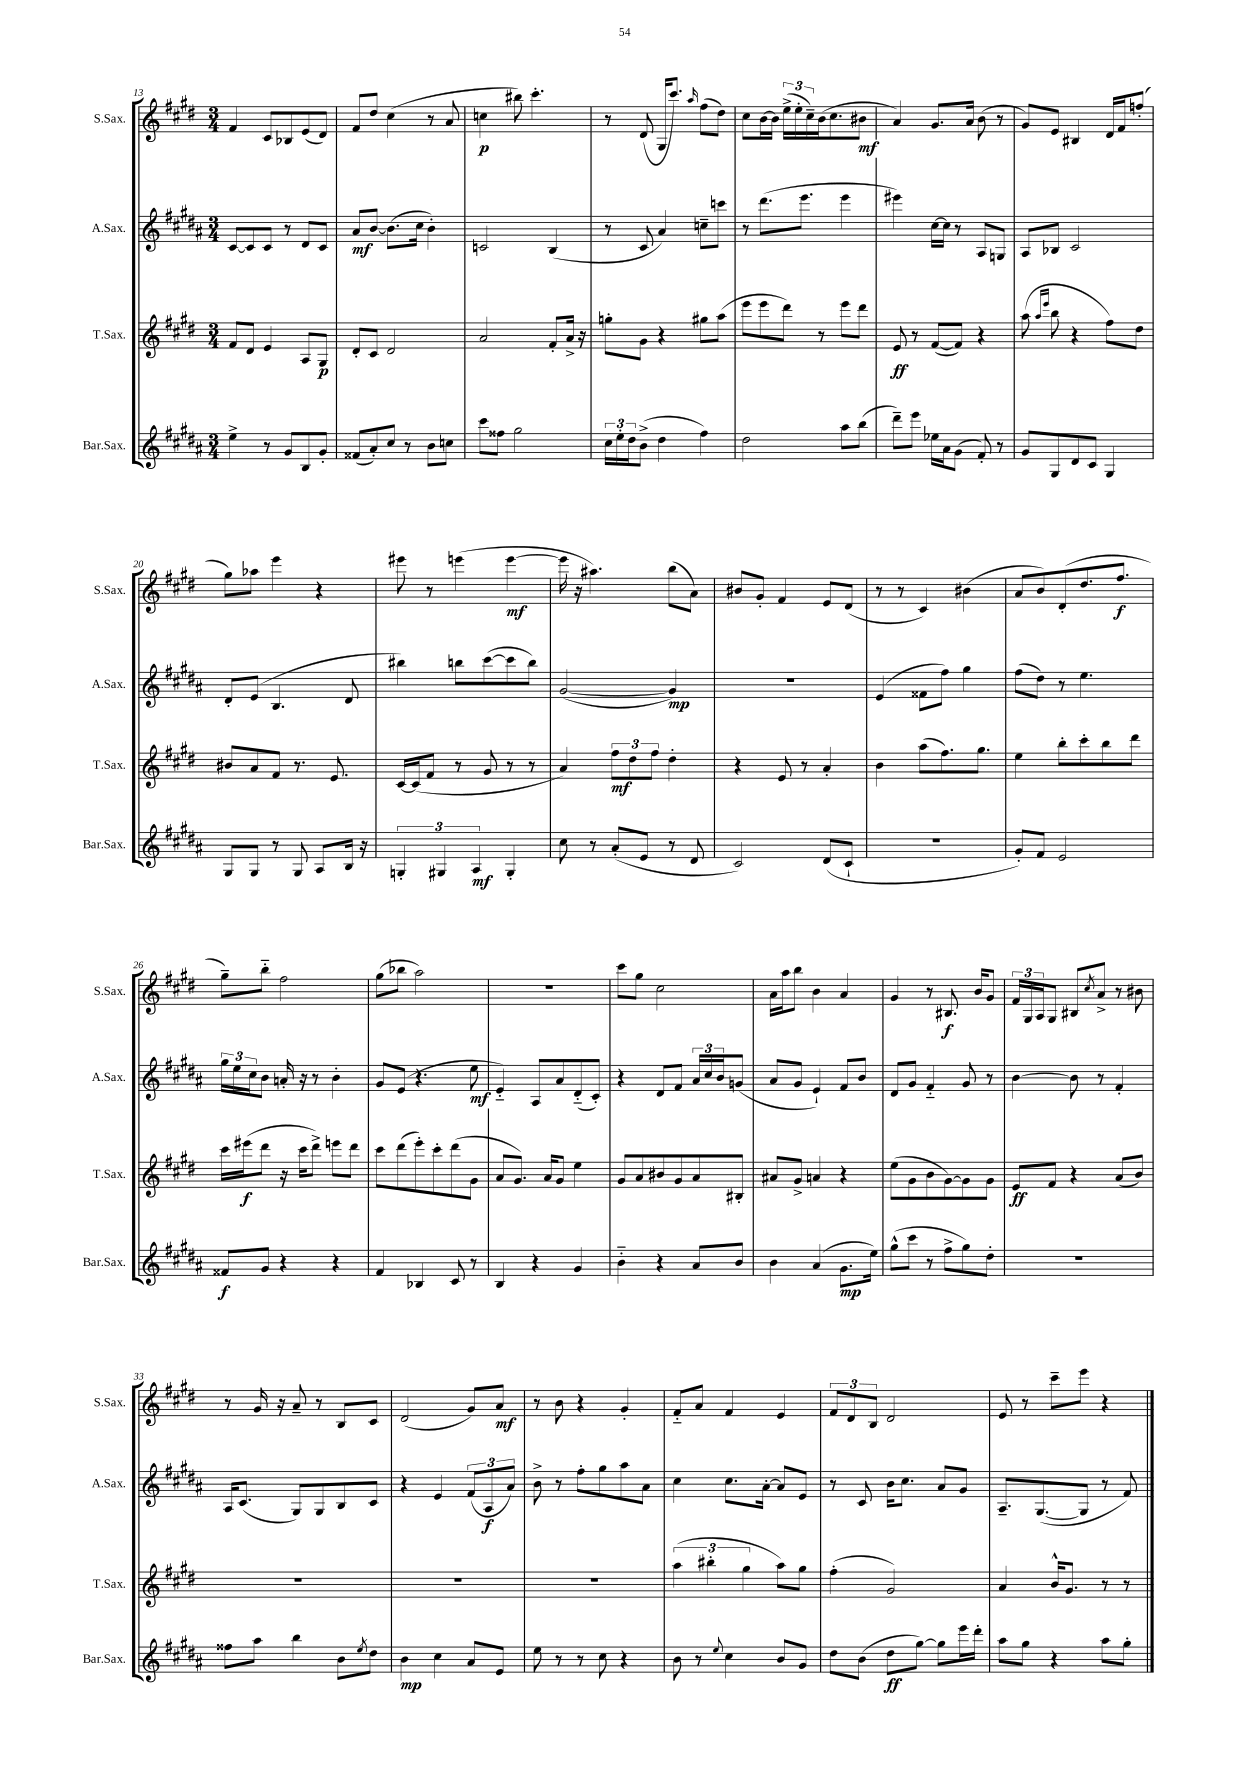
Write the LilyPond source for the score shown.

<<
\new StaffGroup <<
\new Staff = "s0" \with { instrumentName = "S.Sax." shortInstrumentName = "S.Sax." } {
    \clef treble \key e \major \numericTimeSignature \time 3/4
    fis'4 cis'8 bes8 e'8( dis'8) |
    fis'8 dis''8 cis''4( r8 a'8 |
    c''4\p bis''8) cis'''4.-. |
    r8 dis'8( gis16 cis'''8.) \grace { a''16 } fis''8( dis''8) |
    cis''8 b'16~ b'16 \tuplet 3/2 { e''16->( e''16-. cis''16--) } b'16( cis''8. bis'8\mf |
    a'4) gis'8. a'16 b'8( r8 |
    gis'8) e'8 bis4 dis'16 fis'16 f''8-.( |
    gis''8) aes''8 e'''4 r4 |
    eis'''8 r8 e'''4( e'''4~\mf |
    e'''16 r16 ais''4.) b''8( a'8) |
    bis'8 gis'8-. fis'4 e'8 dis'8( |
    r8 r8 cis'4) bis'4( |
    a'8 b'8) dis'8-.( dis''8. fis''8.\f |
    gis''8--) b''8-_ fis''2 |
    gis''8( bes''8 a''2) |
    R2. |
    cis'''8 gis''8 cis''2 |
    a'16 a''16 b''8 b'4 a'4 |
    gis'4 r8 bis8.\f b'16 gis'8 |
    \tuplet 3/2 { fis'16 gis16 a16 } gis8 bis8 \acciaccatura { cis''8 } a'8-> r8 bis'8 |
    r8 gis'16 r16 a'8-- r8 b8 cis'8 |
    dis'2( gis'8) a'8\mf |
    r8 b'8 r4 gis'4-. |
    fis'8-_ a'8 fis'4 e'4 |
    \tuplet 3/2 { fis'8 dis'8 b8 } dis'2 |
    e'8 r8 cis'''8-- e'''8 r4 \bar "|." |
}
\new Staff = "s1" \with { instrumentName = "A.Sax." shortInstrumentName = "A.Sax." } {
    \clef treble \key b \major \numericTimeSignature \time 3/4
    cis'8~ cis'8 cis'8 r8 dis'8 cis'8 |
    ais'8\mf b'8~ b'8.( cis''16 b'4-.) |
    c'2 b4( |
    r8 cis'8 ais'4) c''8-- c'''8 |
    r8 dis'''8.( e'''8. e'''4 |
    eis'''4) cis''16~ cis''16 r8 ais8 g8 |
    ais8 bes8 cis'2 |
    dis'8-. e'8( b4. dis'8 |
    bis''4) b''8 cis'''8~( cis'''8 b''8) |
    gis'2~( gis'4\mp) |
    R2. |
    e'4( fisis'8 fis''8) gis''4 |
    fis''8( dis''8) r8 e''4. |
    \tuplet 3/2 { gis''16 e''16 cis''16 } b'8 a'16-. r16 r8 b'4-. |
    gis'8 e'8( r4. e''8\mf |
    e'4-_) ais8 ais'8 dis'8-_( cis'8-.) |
    r4 dis'8 fis'8 \tuplet 3/2 { ais'16 cis''16 b'16 } g'8( |
    ais'8 gis'8 e'4-!) fis'8 b'8 |
    dis'8 gis'8 fis'4-_ gis'8 r8 |
    b'4~ b'8 r8 fis'4-. |
    ais16 cis'8.( gis8) gis8 b8 cis'8 |
    r4 e'4 \tuplet 3/2 { fis'8( ais8\f ais'8) } |
    b'8-> r8 fis''8-. gis''8 ais''8 ais'8 |
    cis''4 cis''8. ais'16~-. ais'8 e'8 |
    r8 cis'8 b'16 cis''8. ais'8 gis'8 |
    ais8.-- gis8.~( gis8 r8 fis'8) \bar "|." |
}
\new Staff = "s2" \with { instrumentName = "T.Sax." shortInstrumentName = "T.Sax." } {
    \clef treble \key e \major \numericTimeSignature \time 3/4
    fis'8 dis'8 e'4 a8 gis8\p |
    dis'8-. cis'8 dis'2 |
    a'2 fis'8-. a'16-> r16 |
    g''8-. gis'8 r4 gis''8 a''8( |
    e'''8 e'''8 dis'''8) r8 e'''8 dis'''8 |
    e'8\ff r8 fis'8~( fis'8) r4 |
    a''8( \grace { a''16 e'''16 } b''8 r4 fis''8) dis''8 |
    bis'8 a'8 fis'8 r8. e'8. |
    cis'16~ cis'16( fis'8 r8 gis'8 r8 r8 |
    a'4) \tuplet 3/2 { fis''8\mf dis''8 fis''8 } dis''4-. |
    r4 e'8 r8 a'4-. |
    b'4 a''8( fis''8.) gis''8. |
    e''4 b''8-. cis'''8-. b''8 dis'''8 |
    cis'''16 eis'''16\f( dis'''8 r16 cis'''16 dis'''8->) e'''8 dis'''8 |
    cis'''8 dis'''8( e'''8-.) cis'''8-. dis'''8( gis'8 |
    a'8 gis'8.) a'16 gis'8 e''4 |
    gis'8 a'8 bis'8 gis'8 a'8 bis8-. |
    ais'8 gis'8-> a'4 r4 |
    e''8( gis'8 b'8 gis'8~) gis'8 gis'8 |
    e'8\ff fis'8 r4 a'8( b'8) |
    R2. |
    R2. |
    R2. |
    \tuplet 3/2 { a''4( bis''4-. gis''4 } a''8) gis''8 |
    fis''4-.( gis'2) |
    a'4 b'16-^ gis'8. r8 r8 \bar "|." |
}
\new Staff = "s3" \with { instrumentName = "Bar.Sax." shortInstrumentName = "Bar.Sax." } {
    \clef treble \key b \major \numericTimeSignature \time 3/4
    e''4-> r8 gis'8 b8 gis'8-. |
    fisis'8( ais'8-.) cis''8 r8 b'8 c''8 |
    cis'''8 fisis''8 gis''2 |
    \tuplet 3/2 { cis''16 e''16-. dis''16 } b'8->( dis''4 fis''4) |
    dis''2 ais''8 b''8( |
    dis'''8--) e'''8 ees''16 ais'16 gis'8( fis'8-.) r8 |
    gis'8 gis8 dis'8 cis'8 gis4 |
    gis8 gis8 r8 gis8 ais8 b16 r16 |
    \tuplet 3/2 { g4-. gis4 ais4\mf } gis4-. |
    cis''8 r8 ais'8-.( e'8 r8 dis'8 |
    cis'2) dis'8( cis'8-! |
    R2. |
    gis'8-.) fis'8 e'2 |
    fisis'8\f gis'8 r4 r4 |
    fis'4 bes4 cis'8 r8 |
    b4 r4 gis'4 |
    b'4-_ r4 ais'8 b'8 |
    b'4 ais'4( gis'8.\mp e''16) |
    gis''8-^( cis'''8 r8 fis''8-> gis''8) dis''8-. |
    R2. |
    fisis''8 ais''8 b''4 b'8 \acciaccatura { e''8 } dis''8 |
    b'4\mp cis''4 ais'8 e'8 |
    e''8 r8 r8 cis''8 r4 |
    b'8 r8 \appoggiatura { e''8 } cis''4 b'8 gis'8 |
    dis''8 b'8( dis''8\ff gis''8~) gis''8 e'''16 dis'''16-. |
    ais''8 gis''8 r4 ais''8 gis''8-. \bar "|." |
}
>>
>>
\layout { \context { \Score currentBarNumber = #13 } }
